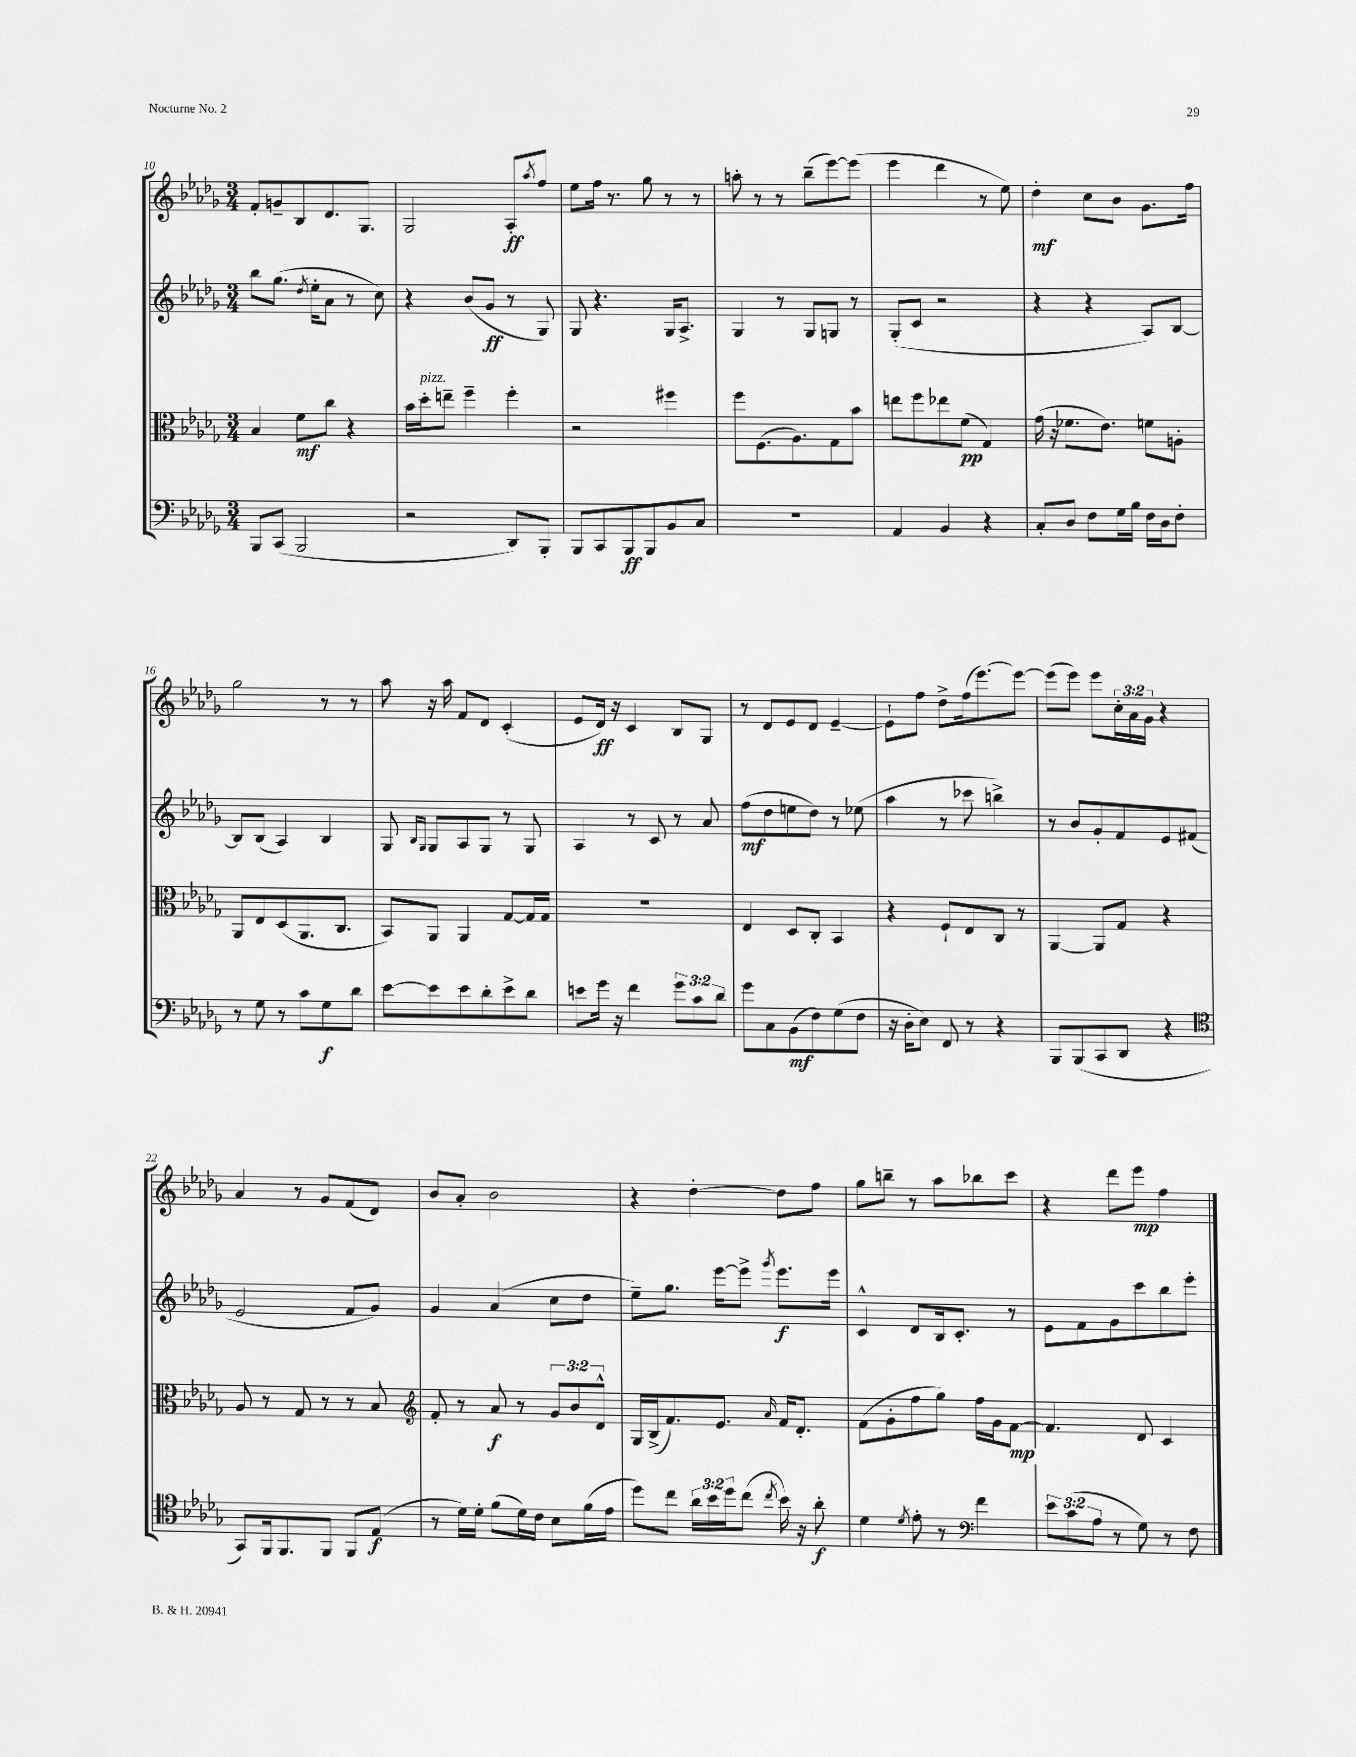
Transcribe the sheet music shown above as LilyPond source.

<<
\new StaffGroup <<
\new Staff = "s0" {
    \clef treble \key des \major \numericTimeSignature \time 3/4 \override Staff.TupletNumber.text = #tuplet-number::calc-fraction-text
    f'8-. g'8-- bes8 des'8. ges8. |
    ges2 aes8-.\ff \acciaccatura { aes''8 } f''8 |
    ees''8 f''16 r8. ges''8 r8 r8 |
    a''8-. r8 r8 bes''8--( ees'''8~) ees'''8( |
    ees'''4 des'''4 r8 ees''8) |
    des''4-.\mf c''8 bes'8 ges'8. f''16 |
    ges''2 r8 r8 |
    aes''8 r16 aes''16 f'8 des'8 c'4-.( |
    ees'8 des'16\ff) r16 c'4 bes8 ges8 |
    r8 des'8 ees'8 des'8 ees'4~-- |
    ees'8-! f''8 des''8-> f''16( ees'''8.~) ees'''8~ |
    ees'''8( ees'''8) ees'''8 \tuplet 3/2 { c''16-. aes'16 ges'16 } r4 |
    aes'4 r8 ges'8 f'8( des'8) |
    bes'8 aes'8-. bes'2 |
    r4 des''4~-. des''8 f''8 |
    ges''8 b''8-- r8 aes''8 bes''8 c'''8 |
    r4 des'''8 ees'''8\mp f''4 \bar "|." |
}
\new Staff = "s1" {
    \clef treble \key des \major \numericTimeSignature \time 3/4
    bes''8 ges''8.( \acciaccatura { des''8 } ees''16-. aes'8 r8 c''8) |
    r4 bes'8( ges'8\ff r8 ges8) |
    ges8 r4. ges16 aes8.-> |
    ges4 r8 ges8 g8 r8 |
    ges8-.( c'8 r2 |
    r4 r4 aes8) bes8~ |
    bes8 bes8( aes4) bes4 |
    ges8 \grace { bes16 ges16 } ges8 aes8 ges8 r8 ges8 |
    aes4 r8 c'8 r8 aes'8 |
    f''8\mf( des''8 e''8 des''8) r8 ees''8( |
    aes''4 r8 ces'''8 b''4->) |
    r8 bes'8 ges'8-. f'8 ees'8 fis'8( |
    ees'2 f'8 ges'8) |
    ges'4 aes'4( c''8 des''8 |
    ees''8--) ges''8. ees'''16~ ees'''8-> \acciaccatura { ges'''8 } ees'''8.\f ees'''16 |
    c'4-^ des'8 bes16 c'8.-. r8 |
    ees'8 f'8 ges'8 c'''8 bes''8 ees'''8-. \bar "|." |
}
\new Staff = "s2" {
    \clef alto \key des \major \numericTimeSignature \time 3/4 \override Staff.TupletNumber.text = #tuplet-number::calc-fraction-text
    bes4 f'8\mf c''8 r4 |
    bes'16 des''16-.^\markup { \italic "pizz." } e''8-- f''4-- f''4-. |
    r2 fis''4 |
    f''8 f8.( aes8.) ges8 bes'8 |
    e''8 f''8 ees''8 f'8\pp( ges4) |
    ges'16( r16 fes'8. ees'8.) f'8 a8-. |
    aes,8 ees8 des8( aes,8. c8. |
    bes,8) aes,8 aes,4 ges8~ ges16 ges16 |
    R2. |
    ees4 des8 c8-. bes,4 |
    r4 f8-! ees8 c8 r8 |
    aes,4~ aes,8 ges8 r4 |
    aes8 r8 ges8 r8 r8 bes8 |
    \clef treble f'8-. r8 aes'8\f r8 \tuplet 3/2 { ges'8 bes'8 des'8-^ } |
    ges16 bes16->( f'8.) ees'8. \grace { aes'16 } f'16 des'8.-. |
    f'8( ges'8-. f''8 ges''8) f''16 ges'16 f'8~\mp |
    f'4. des'8 c'4 \bar "|." |
}
\new Staff = "s3" {
    \clef bass \key des \major \numericTimeSignature \time 3/4 \override Staff.TupletNumber.text = #tuplet-number::calc-fraction-text
    bes,,8 c,8( bes,,2 |
    r2 des,8) bes,,8-. |
    bes,,8 c,8 bes,,8\ff bes,,8 bes,8 c8 |
    R2. |
    aes,4 bes,4 r4 |
    c8-. des8 f8 ges16 bes16 f16 des16 f8-. |
    r8 ges8 r8 c'8 ges8\f des'8 |
    ees'8~ ees'8 ees'8 des'8-. ees'8-> des'8 |
    e'8 ges'16 r16 f'4 \tuplet 3/2 { ges'8 c'8 des'8 } |
    ges'8 c8 bes,8\mf( f8) ges8( f8 |
    r16 des16-. ees8) f,8 r8 r4 |
    bes,,8 bes,,8( c,8 des,8 r4 |
    \clef tenor ges,8) f,16 f,8. f,8 f,8 ees8\f( |
    r8 des'16) des'16-. f'8( des'16) c'16 bes8 f'16( ees'16 |
    des''8) c''8 \tuplet 3/2 { aes'16 bes'16 des''16 } c''8( \acciaccatura { c''8 } bes'16) r16 aes'8-.\f |
    des'4 \acciaccatura { des'8 } ees'8-. r8 \clef bass f'4 |
    \tuplet 3/2 { ees'8 c'8( aes8 } r8 ges8) r8 f8 \bar "|." |
}
>>
>>
\layout { \context { \Score currentBarNumber = #10 } }
